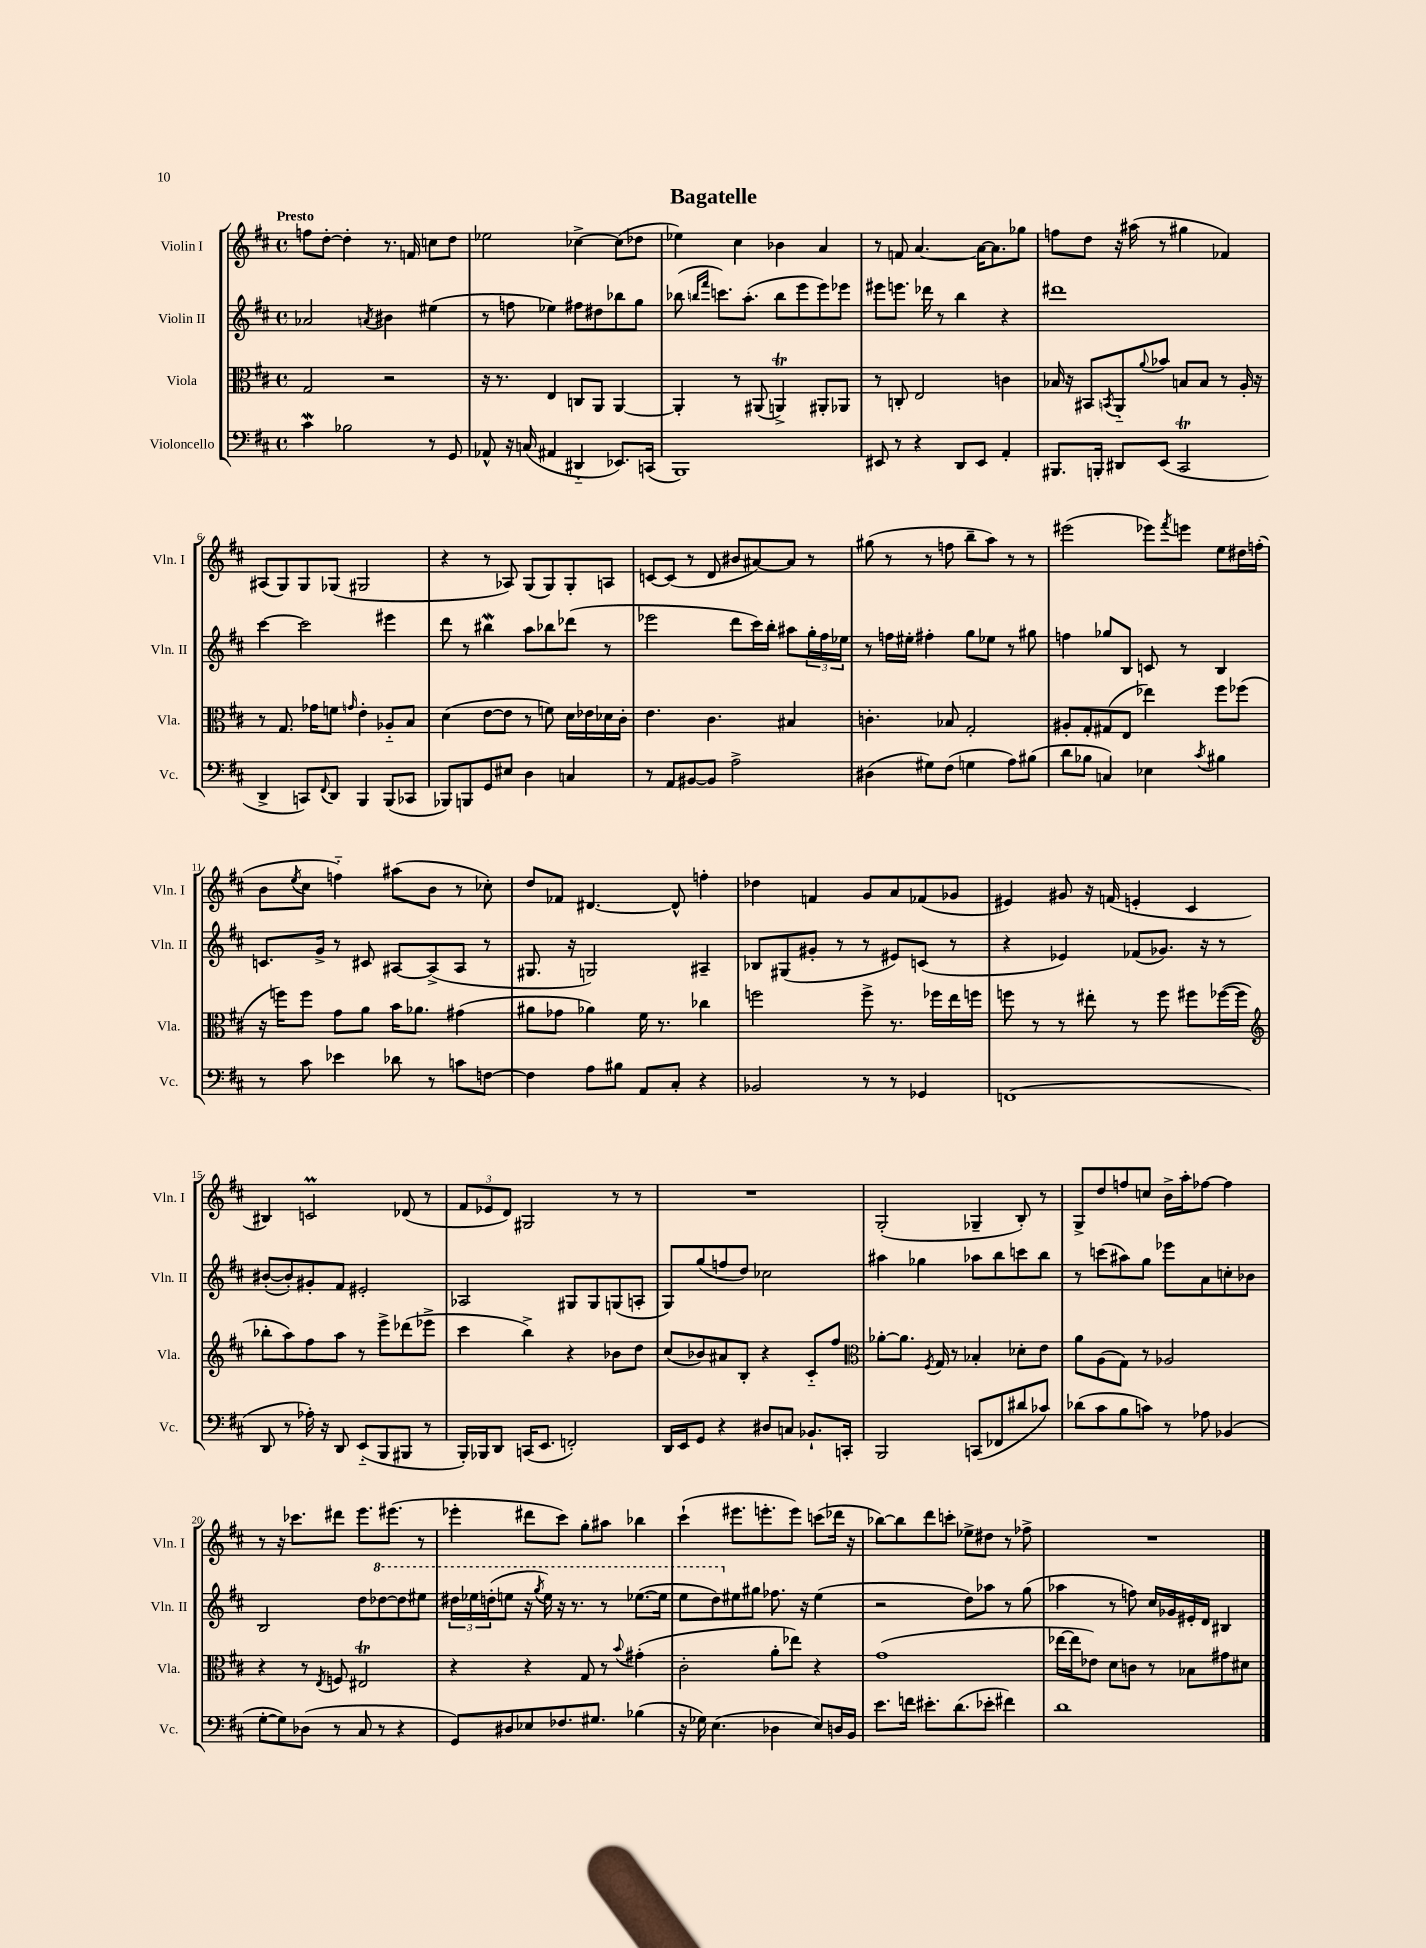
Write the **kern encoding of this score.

**kern	**kern	**kern	**kern
*staff4	*staff3	*staff2	*staff1
*clefF4	*clefC3	*clefG2	*clefG2
*k[f#c#]	*k[f#c#]	*k[f#c#]	*k[f#c#]
*M4/4	*M4/4	*M4/4	*M4/4
*met(c)	*met(c)	*met(c)	*met(c)
4c#\	2G/	2a-/	8ff\L
.	.	.	[8dd'\J
2B-\	.	.	4dd'\]
.	.	8qa/	.
.	2r	4b#\	8.r
.	.	.	16f/
8r	.	(4ee#\	8cc\L
8GG/	.	.	8dd\J
=	=	=	=
8AA-^^/	16r	8r	2ee-\
.	8.r	.	.
16r	.	8ff\	.
(16C/	.	.	.
4AA#/	4E/	4ee-\)	.
4DD#'~/	8C/L	8ff#\L	[4cc-^\
.	8AA/J	8dd#\	.
8.EE-/L)	[4AA/	8bb-\	(8cc-\]L
.	.	8gg\J	8dd-\J
(16CC/Jk	.	.	.
=	=	=	=
1BBB)	4AA'/]	(8bb-\	4ee-\)
.	.	16qqbb/LL	.
.	.	16qqfff#/JJ	.
.	.	8.ccc\L)	.
.	8r	.	4cc#\
.	.	(8.aa'\J	.
.	(8AA#/	.	.
.	4AA^/)	8bb\L	4b-\
.	.	8eee\	.
.	8AA#'/L	8eee\)	4a/
.	8AA-/J	8eee-\J	.
=	=	=	=
8EE#/	8r	8eee#\L	8r
8r	8C'/	8.eee\J	8f/
4r	2E/	.	[4.a/
.	.	16ddd-\	.
.	.	8r	.
8DD/L	.	4bb\	.
8EE#/J	.	.	16a\_LK
.	.	.	8.a\]
4AA'/	4c\	4r	.
.	.	.	8gg-\J
=	=	=	=
8.BBB#/L	16B-/	1ddd#	8ff\L
.	16r	.	.
.	8BB#/L	.	8dd\J
16BBB'/Jk	.	.	.
.	8qBB/	.	.
8DD#/L	8AA'~/	.	16r
.	.	.	(16aa#\
.	8qqa/	.	.
(8EE/J	8b-/J	.	8r
2CC#/	8B/L	.	4gg#\
.	8B/J	.	.
.	8r	.	4f-/)
.	16A'/	.	.
.	16r	.	.
=	=	=	=
4DD^/	8r	[4ccc#\	(8A#/L
.	8.G/	.	8G/)
8CC/L)	.	2ccc#\]	8G/
.	16g-\LK	.	.
8qqFF#/	.	.	.
8DD/J	8f\J	.	(8G-/J
.	16qqg/	.	.
4BBB/	4e'\	.	2G#/
(8BBB/L	8A-'~/L	4eee#\	.
8CC-/J	8B/J	.	.
=	=	=	=
8BBB-/L)	(4d\	8ddd\	4r
8BBB/	.	8r	.
8GG/	[8e\L	4bb#\	8r
8E#/J	8e\]J	.	8A-/)
4D\	8r	8aa\L	(8G/L
.	8f\)	8bb-\	8G/)
4C/	16d\LL	(8ddd-\J	8G'/
.	16e-\	.	.
.	16d-\	8r	8A/J
.	16c#'\JJ	.	.
=	=	=	=
8r	4.e\	2eee-\	[8c/L
8AA/L	.	.	(8c/]J
[8BB#/	.	.	8r
8BB#/]J	4.c#\	.	8d/
2A^\	.	8ddd\L	8b#/L
.	.	16ccc#\L)	[8a#/)
.	.	16bb'\JJ	.
.	4B#/	8aa#\L	8a#/]J
.	.	24gg'\L	8r
.	.	24ff#\	.
.	.	24ee-\JJ	.
=	=	=	=
(4D#\	4.c'\	8r	(8gg#\
.	.	16ff\LL	8r
.	.	16ee#'\JJ	.
8G#\L)	.	4ff#'\	8r
(8F#\J	8B-/	.	8ff\
4G\	2G'/	8gg\L	8bb~\L
.	.	8ee-\J	8aa\J)
8A\L)	.	8r	8r
(8B#\J	.	8gg#\	8r
=	=	=	=
8d\L	8A#'/L	4ff\	(2eee#\
8B-\J	8G'/	.	.
4C/)	(8G#/	8gg-/L	.
.	8E/J	8B/J	.
4E-\	4ee-\)	8c/	8eee-\L)
.	.	.	8qfff#/
.	.	8r	8eee\J
8qc#/	.	.	.
4B#\	8ff#\L	4B/	8ee\L
.	(8ff-\J	.	16dd#\L
.	.	.	(16ff'\JJ
=	=	=	=
8r	16r	8.c/L	8b\L
.	16ff\LK)	.	.
.	.	.	8qee/
8c#\	8ff\J	.	8cc#\J
.	.	16g^/Jk	.
4e-\	8g\L	8r	4ff'~\)
.	8a\J	8c#/	.
8d-\	16b\LK	[8A#/L	(8aa#\L
.	8.a-\J	.	.
8r	.	(8A#^/]	8b\J
8c\L	(4g#\	8A#/J	8r
[8F\J	.	8r	8cc-'\)
=	=	=	=
4F\]	8a#\L	8.G#/	8dd/L
.	8g-\J	.	8f-/J
.	.	16r	.
8A\L	4a-\)	2G/)	[4.d#/
8B#\J	.	.	.
8AA/L	16f#\	.	.
.	8.r	.	.
8C#'/J	.	.	8d#^^/]
4r	4cc-\	4A#~/	4ff'\
=	=	=	=
2BB-/	2ff\	8B-/L	4dd-\
.	.	(8G#/	.
.	.	8g#'/J	4f/
.	.	8r	.
8r	8ff^\	8r	8g/L
8r	8.r	8e#/L)	8a/
4GG-/	.	(8c/J	(8f-/
.	16ff-\LL	.	.
.	16ee\	8r	8g-/J
.	16ff\JJ	.	.
=	=	=	=
(1FF	8ff\	4r	4e#/)
.	8r	.	.
.	8r	4e-/)	8g#/
.	8ee#'\	.	16r
.	.	.	(16f/
.	8r	(8f-/L	4e'/
.	8ff\	8.g-/J)	.
.	8ff#\L	.	4c#/
.	.	16r	.
.	([16ff-\L	8r	.
.	16ff-\]JJ	.	.
=	=	=	=
*	*clefG2	*	*
8DD/	8bb-'\L	([8b#'/L	4B#/)
8r	8aa\)	8b#'/])	.
16A-'\)	8ff#\	8g#'/	2c/
16r	.	.	.
8DD/	8aa\J	8f#/J	.
(8EE'~/L	8r	2e#'/	.
8BBB/	8eee^\L	.	.
8BBB#/J	(8ddd-\	.	(8d-/
8r	8eee-^\J	.	8r
=	=	=	=
16BBB'/LL)	4ccc#\	2A-/	12f#/L
16BBB-/J	.	.	.
.	.	.	12e-/
8DD/J	.	.	.
.	.	.	12d/J)
(16CC/LK	4bb^\)	.	2G#/
8.EE/J	.	.	.
2FF'/)	4r	8G#/L	.
.	.	8G#/	.
.	8b-\L	(8G/	8r
.	8dd\J	8A'/J	8r
=	=	=	=
16DD/LL	(8cc#/L	8G/L)	1r
16EE/J	.	.	.
8GG/J	8b-/)	(8gg/	.
4r	8a#/	8ff/	.
.	8B'/J	8dd/J)	.
8D#/L	4r	2cc-\	.
8C/J	.	.	.
8.BB-`/L	8c#'~/L	.	.
.	8ff#/J	.	.
16CC'/Jk	.	.	.
=	=	=	=
*	*clefC3	*	*
2BBB/	[8a-'\L	4aa#\	(2G'/
.	8.a-\]J	.	.
.	.	4gg-\	.
.	8qF#/	.	.
.	16G/	.	.
.	8r	.	.
(8CC/L	4B-'/	8aa-\L	4G-~/
8FF-/	.	8bb\	.
8d#/	8d-'\L	8ccc\	8B'/)
8c-/J)	8e\J	8bb\J	8r
=	=	=	=
(8d-\L	8a\L	8r	8G^/L
8c#\	(8A\	(8ccc\L	8dd/
8B\	8G\J)	8aa#\)	8ff/
8c\J)	8r	8gg\J	8cc/J
8r	2A-/	8eee-\L	16b^\LL
.	.	.	16aa'\J
8A-\	.	8a\	[8ff-\J
(4BB-/	.	8cc'\	4ff-\]
.	.	8b-\J	.
=	=	=	=
[8G'\L	4r	2B/	8r
8G\])	.	.	16r
.	.	.	8.ccc-\L
(8D-\J	8r	.	.
.	8qE/	.	.
8r	8F/	.	8ddd#\J
8C#/	2E#/	8dd\L	8.eee\L
8r	.	[8ddd-\	.
.	.	.	(8.eee#\J
4r	.	8ddd-\]	.
.	.	8eee#\J	8r
=	=	=	=
8GG/L)	4r	24ddd#\LL	4eee-'\
.	.	24eee-\	.
.	.	(24ddd'\J	.
8D#/	.	8eee\J	.
8E-/	4r	16r	8ddd#\L
.	.	8qggg/	.
.	.	16eee\)	.
8.F-/	.	16r	8ccc#\J)
.	.	8.r	.
.	8G/	.	8gg'\L
8.G#/J	.	.	.
.	8r	8r	8aa#\J
.	8qqb/	.	.
(4B-\	(4g#'\	([8.eee-\L	4bb-\
.	.	16eee-\]Jk	.
=	=	=	=
16r	2c#'\	8eee\L	(4ccc#`\
16G-\)	.	.	.
(4.E\	.	8ddd\)	.
.	.	8ee#\	8.eee#\L
.	.	8gg#\J	.
.	.	.	8.eee'\
4D-\	8a'\L	8.ff-\	.
.	8ee-\J)	.	8eee\J)
.	.	16r	.
8E/L)	4r	(4ee#\	(8ccc\L
16D/L	.	.	16ddd-\Jk
16BB/JJ	.	.	16r
=	=	=	=
8.e\L	(1g	2r	[8bb-\L)
.	.	.	8bb-\]
16f\Jk	.	.	.
8.e#'\L	.	.	8ddd\
.	.	.	8ccc'\J
(8.d\	.	.	.
.	.	8dd\L)	8ee-^\L
8e-'\J	.	8aa-\J	8dd#\J
4f#\)	.	8r	8r
.	.	(8gg\	8ff-^\
=	=	=	=
1d	[16ee-\LL	4aa-\	1r
.	16ee-\]J	.	.
.	8e-\J)	.	.
.	8d\L	8r	.
.	8c\J	8ff\)	.
.	8r	16cc#/LL	.
.	.	16g-/	.
.	8B-\L	16e#'/	.
.	.	16d/JJ	.
.	8g#\	4B#/	.
.	8d#\J	.	.
==	==	==	==
*-	*-	*-	*-
